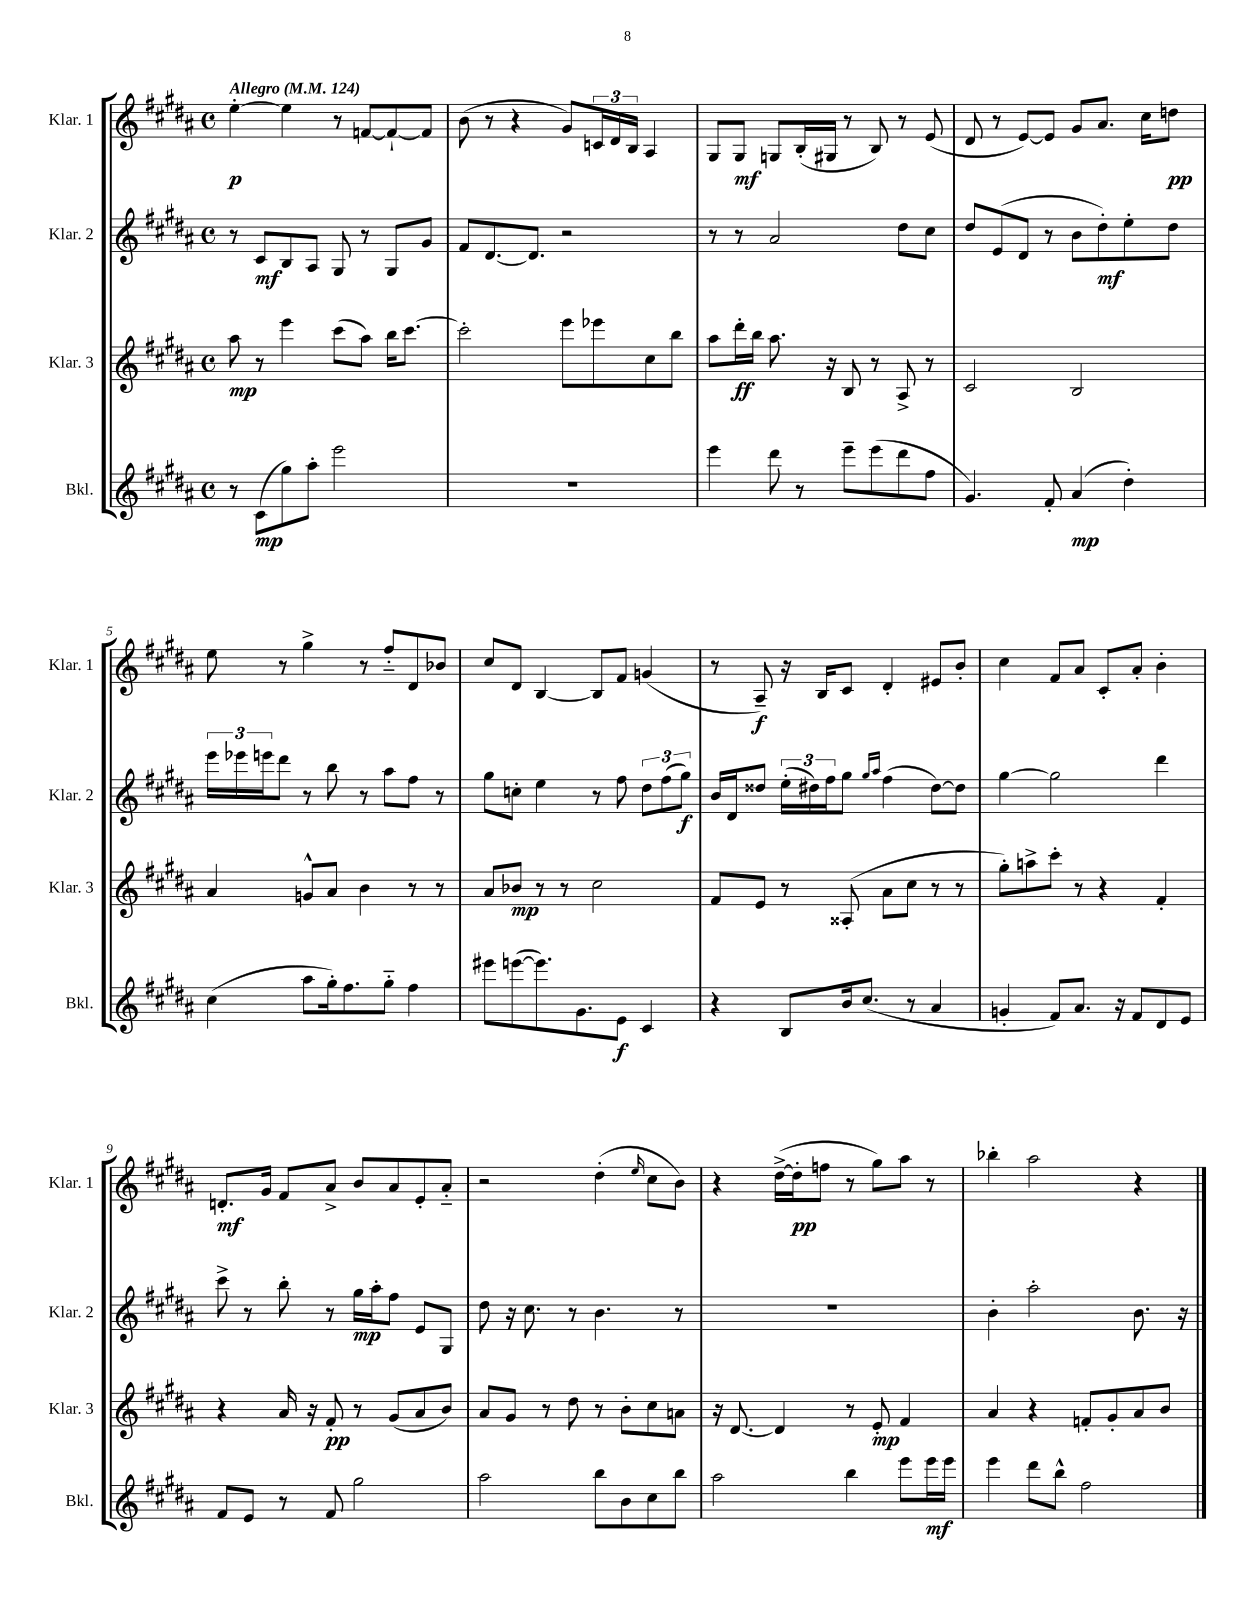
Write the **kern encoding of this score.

**kern	**kern	**kern	**kern
*staff4	*staff3	*staff2	*staff1
*clefG2	*clefG2	*clefG2	*clefG2
*k[f#c#g#d#a#]	*k[f#c#g#d#a#]	*k[f#c#g#d#a#]	*k[f#c#g#d#a#]
*M4/4	*M4/4	*M4/4	*M4/4
*met(c)	*met(c)	*met(c)	*met(c)
*MM124	*MM124	*MM124	*MM124
8r	8aa#\	8r	[4ee'\
(8c#\L	8r	8c#/L	.
8gg#\)	4eee\	8B/	4ee\]
8aa#'\J	.	8A#/J	.
2eee\	(8ccc#\L	8G#/	8r
.	8aa#\J)	8r	[8f/L
.	16bb\LK	8G#/L	8f`/_
.	[8.ccc#\J	.	.
.	.	8g#/J	8f/]J
=	=	=	=
1r	2ccc#'\]	8f#/L	(8b\
.	.	[8.d#/	8r
.	.	.	4r
.	.	8.d#/]J	.
.	8eee\L	2r	8g#/L)
.	8eee-\	.	24c/L
.	.	.	24d#/
.	.	.	24B/JJ
.	8cc#\	.	4A#/
.	8bb\J	.	.
=	=	=	=
4eee\	8aa#\L	8r	8G#/L
.	16ddd#'\L	8r	8G#/J
.	16bb\JJ	.	.
8ddd#\	8.aa#\	2a#/	8G/L
8r	.	.	(16B'/L
.	16r	.	16G#/JJ
8eee~\L	8B/	.	8r
(8eee\	8r	.	8B/)
8ddd#\	8A#^/	8dd#\L	8r
8ff#\J	8r	8cc#\J	(8e/
=	=	=	=
4.g#/)	2c#/	8dd#/L	8d#/
.	.	(8e/	8r
.	.	8d#/J	[8e/L)
8f#'/	.	8r	8e/]J
(4a#/	2B/	8b\L	8g#/L
.	.	8dd#'\)	8.a#/J
4dd#'\)	.	8ee'\	.
.	.	.	16cc#\LK
.	.	8dd#\J	8dd\J
=	=	=	=
(4cc#\	4a#/	24eee\LL	8ee\
.	.	24eee-\	.
.	.	24eee\J	.
.	.	8ddd#\J	8r
8aa#\L	8g^^/L	8r	4gg#^\
16gg#'\k)	8a#/J	8bb\	.
8.ff#\	.	.	.
.	4b\	8r	8r
8gg#'~\J	.	8aa#\L	8ff#'~/L
4ff#\	8r	8ff#\J	8d#/
.	8r	8r	8b-/J
=	=	=	=
8eee#\L	8a#/L	8gg#\L	8cc#/L
([8eee\	8b-/J	8cc'\J	8d#/J
8.eee\])	8r	4ee\	[4B/
.	8r	.	.
8.g#\	.	.	.
.	2cc#\	8r	8B/]L
8e\J	.	8ff#\	8f#/J
4c#/	.	12dd#\L	(4g/
.	.	(12ff#\	.
.	.	12gg#\J)	.
=	=	=	=
4r	8f#/L	16b/LL	8r
.	.	16d#/J	.
.	8e/J	8dd##/J	8A#~/)
8B/L	8r	(24ee'\LL	16r
.	.	24dd#\)	.
.	.	.	16B/LK
.	.	24ff#\J	.
16b/k	(8A##'/	8gg#\J	8c#/J
(8.cc#/J	.	.	.
.	.	16qqgg#/LL	.
.	.	16qqaa#/JJ	.
.	8a#\L	(4ff#\	4d#'/
8r	8cc#\J	.	.
4a#/	8r	[8dd#\L)	8e#/L
.	8r	8dd#\]J	8b'/J
=	=	=	=
4g'/	8gg#'\L)	[4gg#\	4cc#\
.	8aa^\	.	.
8f#/L)	8ccc#'\J	2gg#\]	8f#/L
8.a#/J	8r	.	8a#/J
.	4r	.	8c#'/L
16r	.	.	.
8f#/L	.	.	8a#'/J
8d#/	4f#'/	4ddd#\	4b'\
8e/J	.	.	.
=	=	=	=
8f#/L	4r	8ccc#^\	8.d'/L
8e/J	.	8r	.
.	.	.	16g#/Jk
8r	16a#/	8bb'\	8f#/L
.	16r	.	.
8f#/	8f#'/	8r	8a#^/J
2gg#\	8r	16gg#\LL	8b/L
.	.	16aa#'\J	.
.	(8g#/L	8ff#\J	8a#/
.	8a#/	8e/L	8e'/
.	8b/J)	8G#/J	8a#'~/J
=	=	=	=
2aa#\	8a#/L	8dd#\	2r
.	8g#/J	16r	.
.	.	8.cc#\	.
.	8r	.	.
.	8dd#\	8r	.
8bb\L	8r	4.b\	(4dd#'\
8b\	8b'\L	.	.
.	.	.	16qqee/
8cc#\	8cc#\	.	8cc#\L
8bb\J	8a\J	8r	8b\J)
=	=	=	=
2aa#\	16r	1r	4r
.	[8.d#/	.	.
.	4d#/]	.	([16dd#^\LL
.	.	.	16dd#'\]J
.	.	.	8ff\J
4bb\	8r	.	8r
.	8e'/	.	8gg#\L)
8eee\L	4f#/	.	8aa#\J
16eee\L	.	.	8r
16eee\JJ	.	.	.
=	=	=	=
4eee\	4a#/	4b'\	4bb-'\
8ddd#\L	4r	2aa#'\	2aa#\
8bb^^\J	.	.	.
2ff#\	8f'/L	.	.
.	8g#'/	.	.
.	8a#/	8.b\	4r
.	8b/J	.	.
.	.	16r	.
==	==	==	==
*-	*-	*-	*-
